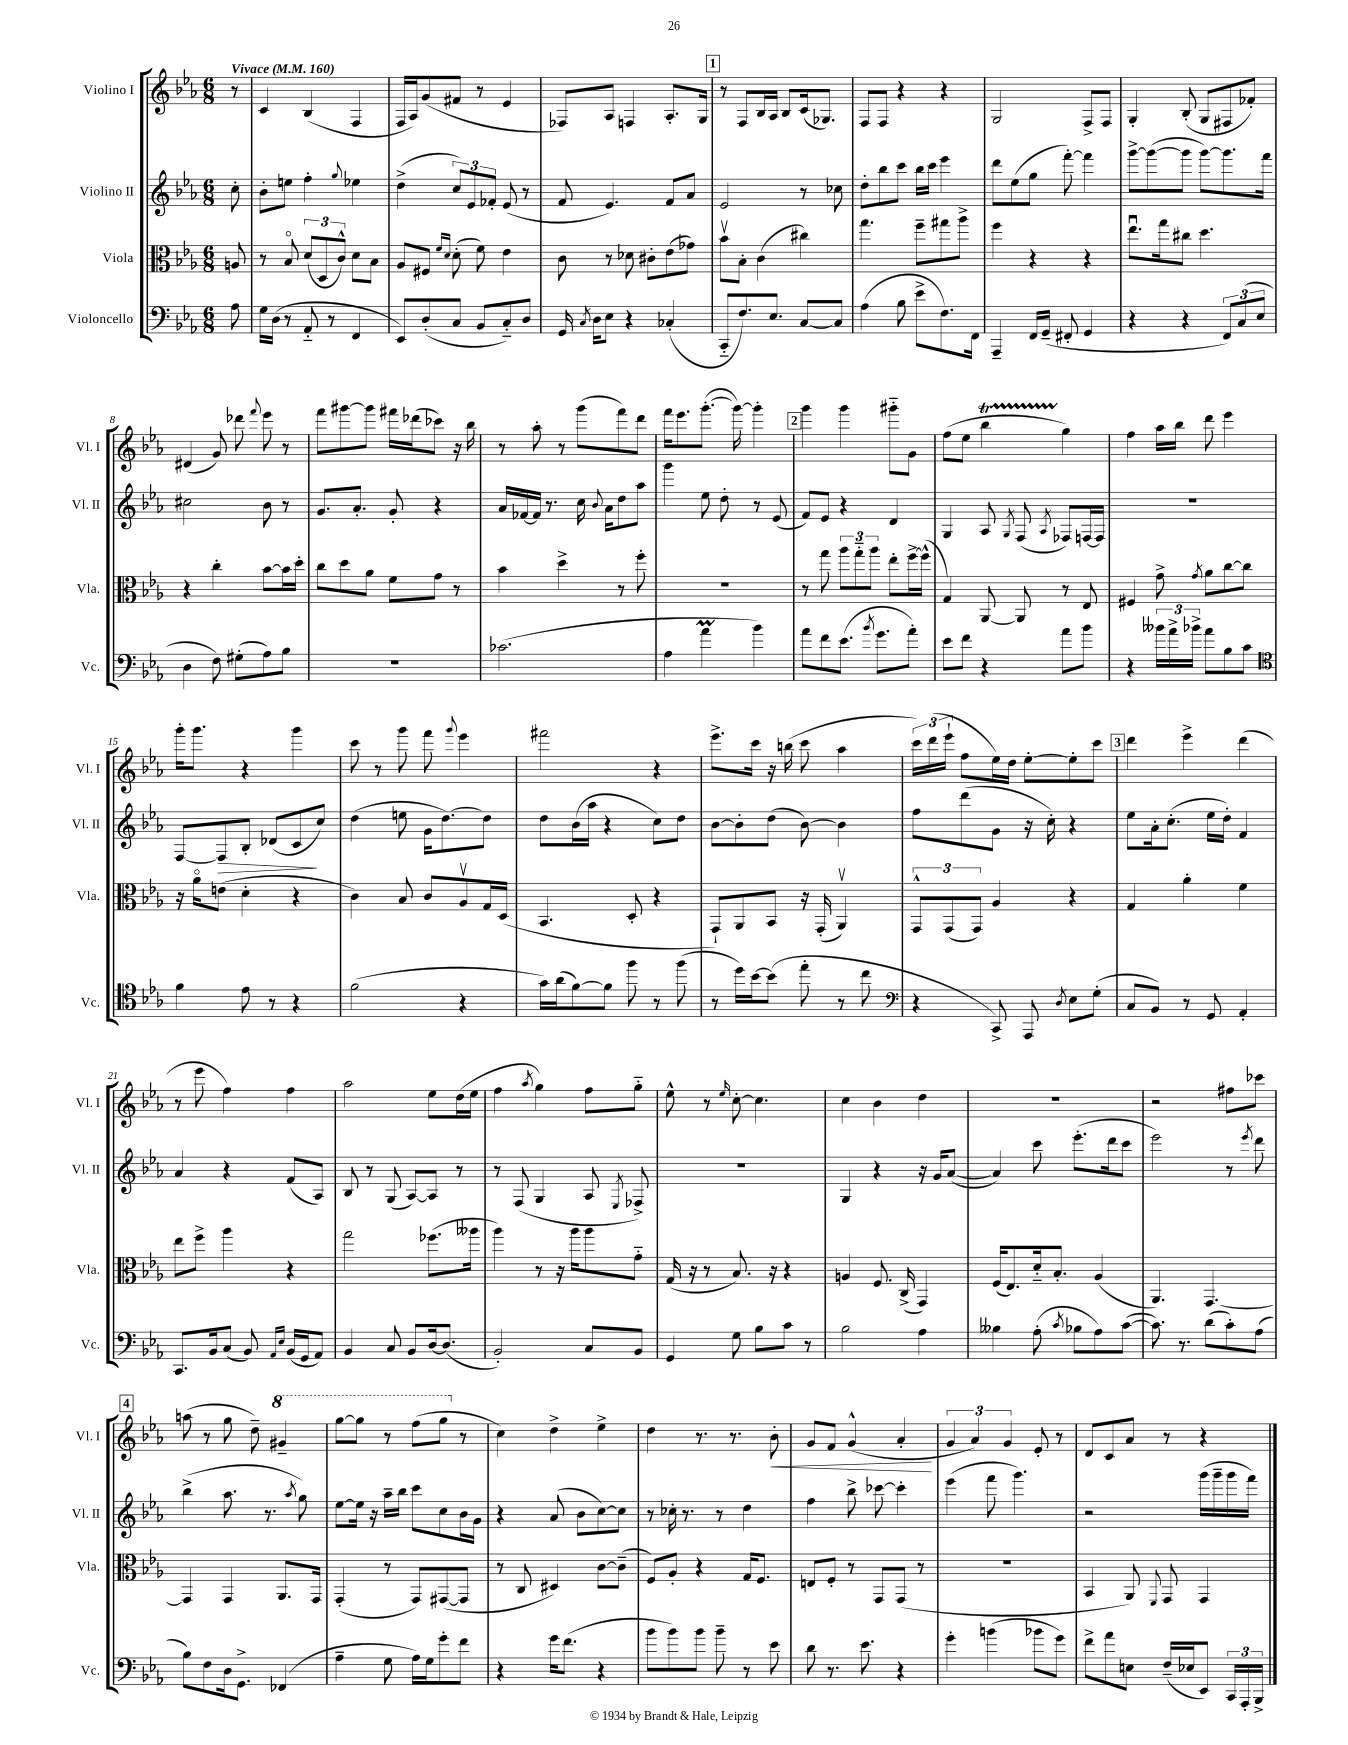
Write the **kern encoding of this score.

**kern	**kern	**kern	**dynam	**kern	**dynam
*part4	*part3	*part2	*part2	*part1	*part1
*staff4	*staff3	*staff2	*staff2	*staff1	*staff1
*I"Violoncello	*I"Viola	*I"Violino II	*	*I"Violino I	*
*I'Vc.	*I'Vla.	*I'Vl. II	*	*I'Vl. I	*
*clefF4	*clefC3	*clefG2	*	*clefG2	*
*k[b-e-a-]	*k[b-e-a-]	*k[b-e-a-]	*	*k[b-e-a-]	*
*M6/8	*M6/8	*M6/8	*	*M6/8	*
*MM160	*MM160	*MM160	*	*MM160	*
=	=	=	=	=	=
!	!	!	!	!LO:TX:a:B:t=Vivace	!
8A-\	8An/	8cc'\	.	8r	.
=1	=1	=1	=1	=1	=1
16G\LL	8r	8b-'\L	.	4c/	.
(16D\JJ	.	.	.	.	.
8r	8B-/	8een\J	.	.	.
8AA-/	(12d/L	4ff'\	.	(4B-/	.
.	12D/	.	.	.	.
8r	.	.	.	.	.
.	12c^^/J)	.	.	.	.
.	.	8qqgg/	.	.	.
4FF/	8d\L	4ee-X\	.	4F/	.
.	8B-\J	.	.	.	.
=2	=2	=2	=2	=2	=2
8EE-/L)	8A-/L	(4dd^\	.	16F/LL	.
.	.	.	.	16A-/J)	.
(8D'/	8F#X/J	.	.	(8g/	.
.	16qqf/LL	.	.	.	.
.	16qqd/JJ	.	.	.	.
8C/J	(8d'\	12cc/L)	.	8f#X/J	.
.	.	12e-/	.	.	.
8BB-/L	8f\)	.	.	8r	.
.	.	12f-X'/J	.	.	.
8C/)	4e-\	(8e-/	.	4e-/	.
8D/J	.	8r	.	.	.
=3	=3	=3	=3	=3	=3
16GG/	8c\	8f/	.	8F-X/L)	.
8qC/	.	.	.	.	.
16D\KL	.	.	.	.	.
8E-\J	8r	4.e-/)	.	8A-/J	.
4r	8d-X\	.	.	4Fn/	.
.	8c#X'\L	.	.	.	.
(4C-X'/	(8e-\	8f/L	.	8.A-'/L	.
.	8g-X\J)	8a-/J	.	.	.
.	.	.	.	16G/Jk	.
!!LO:REH:place=s1:t=1
=4	=4	=4	=4	=4	=4
8CC/L	8b-v\L	2e-/	.	8r	.
8.F/)	8B-'\J	.	.	8F/L	.
.	(4c\	.	.	16B-/L	.
8.E-/J	.	.	.	16A-/JJ	.
.	.	.	.	8B-/L	.
[8C/L	4cc#X\)	8r	.	(16c/k	.
.	.	.	.	8.G-X/J)	.
8C/J]	.	8cc-X\	.	.	.
=5	=5	=5	=5	=5	=5
(4A-\	4.gg\	8dd'\L	.	8F/L	.
.	.	8bb-\	.	8F/J	.
8B-\	.	8ccc\J	.	4r	.
8e-^\L	8ff~\L	16bb-\LL	.	.	.
.	.	16ccc\JJ	.	.	.
8.F\)	8gg#X\	4eee-\	.	4r	.
.	8aa-^\J	.	.	.	.
16FF\Jk	.	.	.	.	.
=6	=6	=6	=6	=6	=6
4AAA-~/	4ff\	8ddd\L	.	2G/	.
.	.	(8ee-\	.	.	.
16FF/LL	4r	8gg\J	.	.	.
(16GG~/JJ	.	.	.	.	.
8FF#X'/	.	[8fff'\)	.	.	.
4GG/	4r	4fff\]	.	8F^/L	.
.	.	.	.	8F/J	.
=7	=7	=7	=7	=7	=7
4r	8.ee-u\L	[8ggg^\L	.	4G'/	.
.	.	(8ggg\_	.	.	.
.	16gg\k	.	.	.	.
4r	8cc#X\J	8ggg\J]	.	(8B-'/	.
.	4.dd\	[8ggg\L)	.	8G/L	.
12FF/L)	.	8.ggg\]	.	8F#X/	.
(12C/	.	.	.	.	.
.	.	.	.	8f-X'/J)	.
12E-/J	.	.	.	.	.
.	.	16fff\Jk	.	.	.
!!LO:LB:g=z
=8	=8	=8	=8	=8	=8
4D\	4r	2cc#X\	.	(4d#X/	.
8F\)	4cc'\	.	.	8g/)	.
(8G#X'\L	.	.	.	8ddd-X\	.
.	.	.	.	8qqfff/	.
8A-\)	[8b-\L	8b-\	.	8eee-\	.
8B-\J	16b-\L]	8r	.	8r	.
.	16dd'\JJ	.	.	.	.
=9	=9	=9	=9	=9	=9
2.r	8cc\L	8.g/L	.	8fff\L	.
.	8dd\	.	.	[8ggg#X\	.
.	.	8.a-'/J	.	.	.
.	8a-\J	.	.	8ggg#\J]	.
.	8f\L	8g'/	.	16fff#X\LL	.
.	.	.	.	(16ddd-X\J	.
.	8g\J	4r	.	8ccc-X\J)	.
.	8r	.	.	16r	.
.	.	.	.	16bb-\	.
=10	=10	=10	=10	=10	=10
(2.c-X\	4b-\	16a-/LL	.	8r	.
.	.	[16f-X/	.	.	.
.	.	16f-/JJ]	.	8aa-'\	.
.	.	8.r	.	.	.
.	4dd^\	.	.	8r	.
.	.	16cc\	.	(8ggg\L	.
.	.	8qqb-/	.	.	.
.	.	16a-\KL	.	.	.
.	8r	8dd\	.	8fff\)	.
.	8ff'\	8aa-\J	.	8ddd\J	.
=11	=11	=11	=11	=11	=11
4A-\	2.r	4ggg\	.	16fff\KL	.
.	.	.	.	8.eee-\	.
4a-M\	.	8ee-\	.	([8.ggg'\J	.
.	.	8dd'\	.	.	.
.	.	.	.	16ggg\_)	.
4b-\)	.	8r	.	4ggg'\]	.
.	.	(8e-/	.	.	.
!!LO:REH:place=s1:t=2
=12	=12	=12	=12	=12	=12
8a-\L	8r	8f/L)	.	4ggg\	.
8f\	8gg\	8e-/J	.	.	.
(8.e-\J	12aa-\L	4r	.	4ggg\	.
.	12gg\	.	.	.	.
.	12aa-\J	.	.	.	.
8qb-/	.	.	.	.	.
8.g\L	.	.	.	.	.
.	8ee-'\L	4d/	.	8ggg#X\L	.
8a-'\J)	[16ff^\L	.	.	8g\J	.
.	(16ff^^\JJ]	.	.	.	.
=13	=13	=13	=13	=13	=13
8e-\L	4G/)	4G/	.	(8ff\L	.
8f\J	.	.	.	8ee-\J	.
4r	[8AA-/	8A-/	.	4bb-T\	.
.	.	8qG/	.	.	.
.	8AA-/]	(8F/	.	.	.
.	.	8qA-/	.	.	.
8a-\L	8r	8F-X/L)	.	4gg\)	.
8b-\J	8E-/	[16Fn/L	.	.	.
.	.	16F/JJ]	.	.	.
=14	=14	=14	=14	=14	=14
4r	4F#X/	2.r	.	4ff\	.
24b--X\LL	8g^\	.	.	16aa-\LL	.
24a-^\	.	.	.	.	.
.	.	.	.	16bb-\JJ	.
24b-X^\JJ	.	.	.	.	.
.	8qg/	.	.	.	.
8a-\L	8a-\L	.	.	8ddd\	.
8B-\	[8cc\	.	.	4eee-\	.
8c\J	8cc\J]	.	.	.	.
!!LO:LB:g=z
=15	=15	=15	=15	=15	=15
*clefC4	*	*	*	*	*
4f\	16r	[8F/L	.	16ggg'\KL	.
.	16a-\KL	.	.	8.ggg\J	.
!	!	!	!LO:HP:b	!	!
.	(8en\J	8F/]	>	.	.
8e-\	4d'\	8B-'/J	.	4r	.
8r	.	(8d-X/L	.	.	.
4r	4r	8c/	.	4ggg\	.
.	.	8cc/J)	]	.	.
=16	=16	=16	=16	=16	=16
(2f\	4c\)	(4dd\	.	8ccc\	.
.	.	.	.	8r	.
.	8B-/	8een\	.	8ggg\	.
.	8c/L	16g\KL	.	8fff\	.
.	.	[8.dd\)	.	.	.
.	.	.	.	8qqggg/	.
4r	8A-v/	.	.	4eee-\	.
.	16G/L	8dd\J]	.	.	.
.	(16D/JJ	.	.	.	.
=17	=17	=17	=17	=17	=17
16g\LL)	4.BB-/	8dd\L	.	2fff#X\	.
(16a-\J	.	.	.	.	.
[8f\)	.	(16b-\L	.	.	.
.	.	16aa-\JJ	.	.	.
8f\J]	.	4r	.	.	.
8ff\	8D'/	.	.	.	.
8r	4r	8cc\L)	.	4r	.
(8ff\	.	8dd\J	.	.	.
=18	=18	=18	=18	=18	=18
8r	8GG`/L)	[8b-\L	.	8.eee-^\L	.
16dd\LL)	8AA-/	8b-'\]	.	.	.
[16b-\J	.	.	.	16ccc\Jk	.
(8b-\J]	8BB-/J	(8dd\J	.	16r	.
.	.	.	.	(16bbn\	.
8ee-'\	16r	[8b-\)	.	8ccc\	.
.	(16GG'/	.	.	.	.
8r	4AA-v/)	4b-\]	.	4aa-\	.
8cc\	.	.	.	.	.
=19	=19	=19	=19	=19	=19
*clefF4	*	*	*	*	*
4r	12GG^^/L	8ff\L	.	24ccc\LL)	.
.	.	.	.	(24ddd\	.
.	(12GG/	.	.	24eee-`\JJ	.
.	.	(8ddd\	.	8ff\L	.
.	12GG/J)	.	.	.	.
8CC^/)	4A-/	8g\J	.	16ee-\L)	.
.	.	.	.	16dd\JJ	.
8AAA-/	.	16r	.	[8ee-'\L	.
.	.	16cc'\)	.	.	.
8qD/	.	.	.	.	.
8E-\L	4r	4r	.	8ee-'\]	.
(8G'\J	.	.	.	8ccc\J	.
!!LO:REH:place=s1:t=3
=20	=20	=20	=20	=20	=20
8C/L	4G/	8ee-\L	.	4ddd\	.
8BB-/J)	.	16a-'\k	.	.	.
.	.	(8.cc'\J	.	.	.
8r	4a-'\	.	.	4eee-^\	.
8GG/	.	16ee-\LL	.	.	.
.	.	16dd'\JJ)	.	.	.
4AA-'/	4f\	4f/	.	(4ddd\	.
!!LO:LB:g=z
=21	=21	=21	=21	=21	=21
8.CC/L	8ee-\L	4a-/	.	8r	.
.	8ff^\J	.	.	8eee-\	.
16BB-/k	.	.	.	.	.
(8C/J	4aa-\	4r	.	4ff\)	.
8BB-/)	.	.	.	.	.
16qqAA-/LL	.	.	.	.	.
16qqE-/JJ	.	.	.	.	.
(16BB-/LL	4r	(8f/L	.	4ff\	.
16GG/J	.	.	.	.	.
8AA-/J)	.	8A-/J)	.	.	.
=22	=22	=22	=22	=22	=22
4BB-/	2gg\	8B-/	.	2aa-\	.
.	.	8r	.	.	.
8C/	.	(8G/	.	.	.
8BB-/L	.	[8A-/L)	.	.	.
[16D/k	(8.ff-X\L	8A-/J]	.	8ee-\L	.
(8.D/J]	.	.	.	.	.
.	.	8r	.	(16dd\L	.
.	16aa--X\Jk	.	.	16ee-\JJ	.
=23	=23	=23	=23	=23	=23
2BB-'/)	4aa-\)	8r	.	4ff\	.
.	.	(8F/	.	.	.
.	.	.	.	8qaa-/	.
.	8r	4G/	.	4gg\)	.
.	16r	.	.	.	.
.	16aa-\KL	.	.	.	.
8C/L	8aa-\	8A-/	.	8ff\L	.
.	.	8qE-/	.	.	.
8BB-/J	8g\J	8F-X^/)	.	8gg\J	.
=24	=24	=24	=24	=24	=24
4GG/	(16G/	2.r	.	8ee-^^\	.
.	16r	.	.	.	.
.	8r	.	.	8r	.
.	.	.	.	16qqee-/	.
8G\	8.B-/)	.	.	[8cc'\	.
8B-\L	.	.	.	4.cc\]	.
.	16r	.	.	.	.
8c\J	4r	.	.	.	.
8r	.	.	.	.	.
=25	=25	=25	=25	=25	=25
2B-\	4An/	4G/	.	4cc\	.
.	8.F/	4r	.	4b-\	.
.	(16C^/	.	.	.	.
4A-\	4GG/)	16r	.	4dd\	.
.	.	16g/KL	.	.	.
.	.	([8a-/J	.	.	.
=26	=26	=26	=26	=26	=26
4B--X\	(16F/KL	4a-/])	.	2.r	.
.	8.E-/)	.	.	.	.
(8A-'\	16d/k	8ccc\	.	.	.
.	8.B-'/J	.	.	.	.
8qc/	.	.	.	.	.
8B-X\L	.	(8.eee-'\L	.	.	.
8A-\)	(4A-/	.	.	.	.
.	.	16ddd\k	.	.	.
([8c\J	.	8ccc\J	.	.	.
=27	=27	=27	=27	=27	=27
8.c\])	4.AA-/)	2eee-\)	.	2r	.
8.r	.	.	.	.	.
(8d\L	[4.GG/	.	.	.	.
8c'\)	.	8r	.	8ff#X\L	.
.	.	8qeee-/	.	.	.
(8A-\J	.	8ddd\	.	8ccc-X\J	.
!!LO:LB:g=z
!!LO:REH:place=s1:t=4
=28	=28	=28	=28	=28	=28
8B-\L)	4GG/]	(4bb-^\	.	(8aan\	.
8F\	.	.	.	8r	.
16D\k	4GG/	8.aa-\	.	8gg\	.
8.GG^\J	.	.	.	.	.
.	.	.	.	8dd~\)	.
.	.	8.r	.	.	.
*	*	*	*	*8va	*
(4FF-X/	8.AA-/L	.	.	4gg#X~/	.
.	.	8qaa-/	.	.	.
.	.	8gg\)	.	.	.
.	16GG/Jk	.	.	.	.
=29	=29	=29	=29	=29	=29
4A-~\	(4GG'/	[8ee-\L	.	[8ggg\L	.
.	.	16ee-\Jk]	.	8ggg\J]	.
.	.	16r	.	.	.
8G\	8r	16aa-~\LL	.	8r	.
.	.	16bb-\JJ	.	.	.
16A-\LL)	8GG/L)	8ccc\L	.	(8fff\L	.
16G\J	.	.	.	.	.
8g'\	([8GG#X/	8cc\	.	8ggg\J	.
*	*	*	*	*X8va	*
8f\J	8GG#/J]	16b-\L	.	8r	.
.	.	16g\JJ	.	.	.
=30	=30	=30	=30	=30	=30
4r	8r	4r	.	4cc\)	.
.	8C/	.	.	.	.
16g\KL	4D#X/)	(8a-/	.	4dd^\	.
(8.f\J	.	.	.	.	.
.	.	8b-\L	.	.	.
4r	[8c\L	[8cc\)	.	4ee-^\	.
.	(8c~\J]	8cc\J]	.	.	.
=31	=31	=31	=31	=31	=31
8b-\L	8F/L)	8r	.	4dd\	.
8b-\)	8A-'/J	16cc-X'\	.	.	.
.	.	8.r	.	.	.
8b-\J	4r	.	.	8.r	.
8b-~\	.	8r	.	.	.
.	.	.	.	8.r	.
8r	16G/KL	4dd\	.	.	.
.	8.F/J	.	.	.	.
!	!	!	!	!	!LO:HP:b
8e-\	.	.	.	8b-'\	<
=32	=32	=32	=32	=32	=32
8d\	8En/L	4ff\	.	8g/L	.
8.r	8F'/J	.	.	8f/J	.
.	8r	8bb-^\	.	(4g^^/	.
8.e-\	.	.	.	.	.
.	8GG/L	[8ccc-X\	.	.	.
4r	(8GG/J	4ccc-'\]	.	4a-'/	.
.	8r	.	.	.	.
.	.	.	.	.	[
=33	=33	=33	=33	=33	=33
4g'\	2.r	(4eee-\	.	6g/	.
.	.	.	.	6a-/)	.
(4bn\	.	8fff\	.	.	.
.	.	.	.	6g/	.
.	.	4.ggg\)	.	.	.
8b-X\L	.	.	.	8e-'/	.
8g\J)	.	.	.	8r	.
=34	=34	=34	=34	=34	=34
8f^\L	4BB-/	2r	.	8d/L	.
8a-\	.	.	.	8c/	.
8En\J	8AA-/)	.	.	8a-/J	.
.	8qqFF/	.	.	.	.
(16F~/LL	8GG/	.	.	8r	.
16E-X/J	.	.	.	.	.
8EE-/J)	4GG/	(16ggg\LL	.	4r	.
.	.	16ggg~\	.	.	.
24CC/LL	.	16ggg\	.	.	.
24AAA-'/	.	.	.	.	.
.	.	16fff\JJ)	.	.	.
24BBB-^/JJ	.	.	.	.	.
==	==	==	==	==	==
*-	*-	*-	*-	*-	*-
